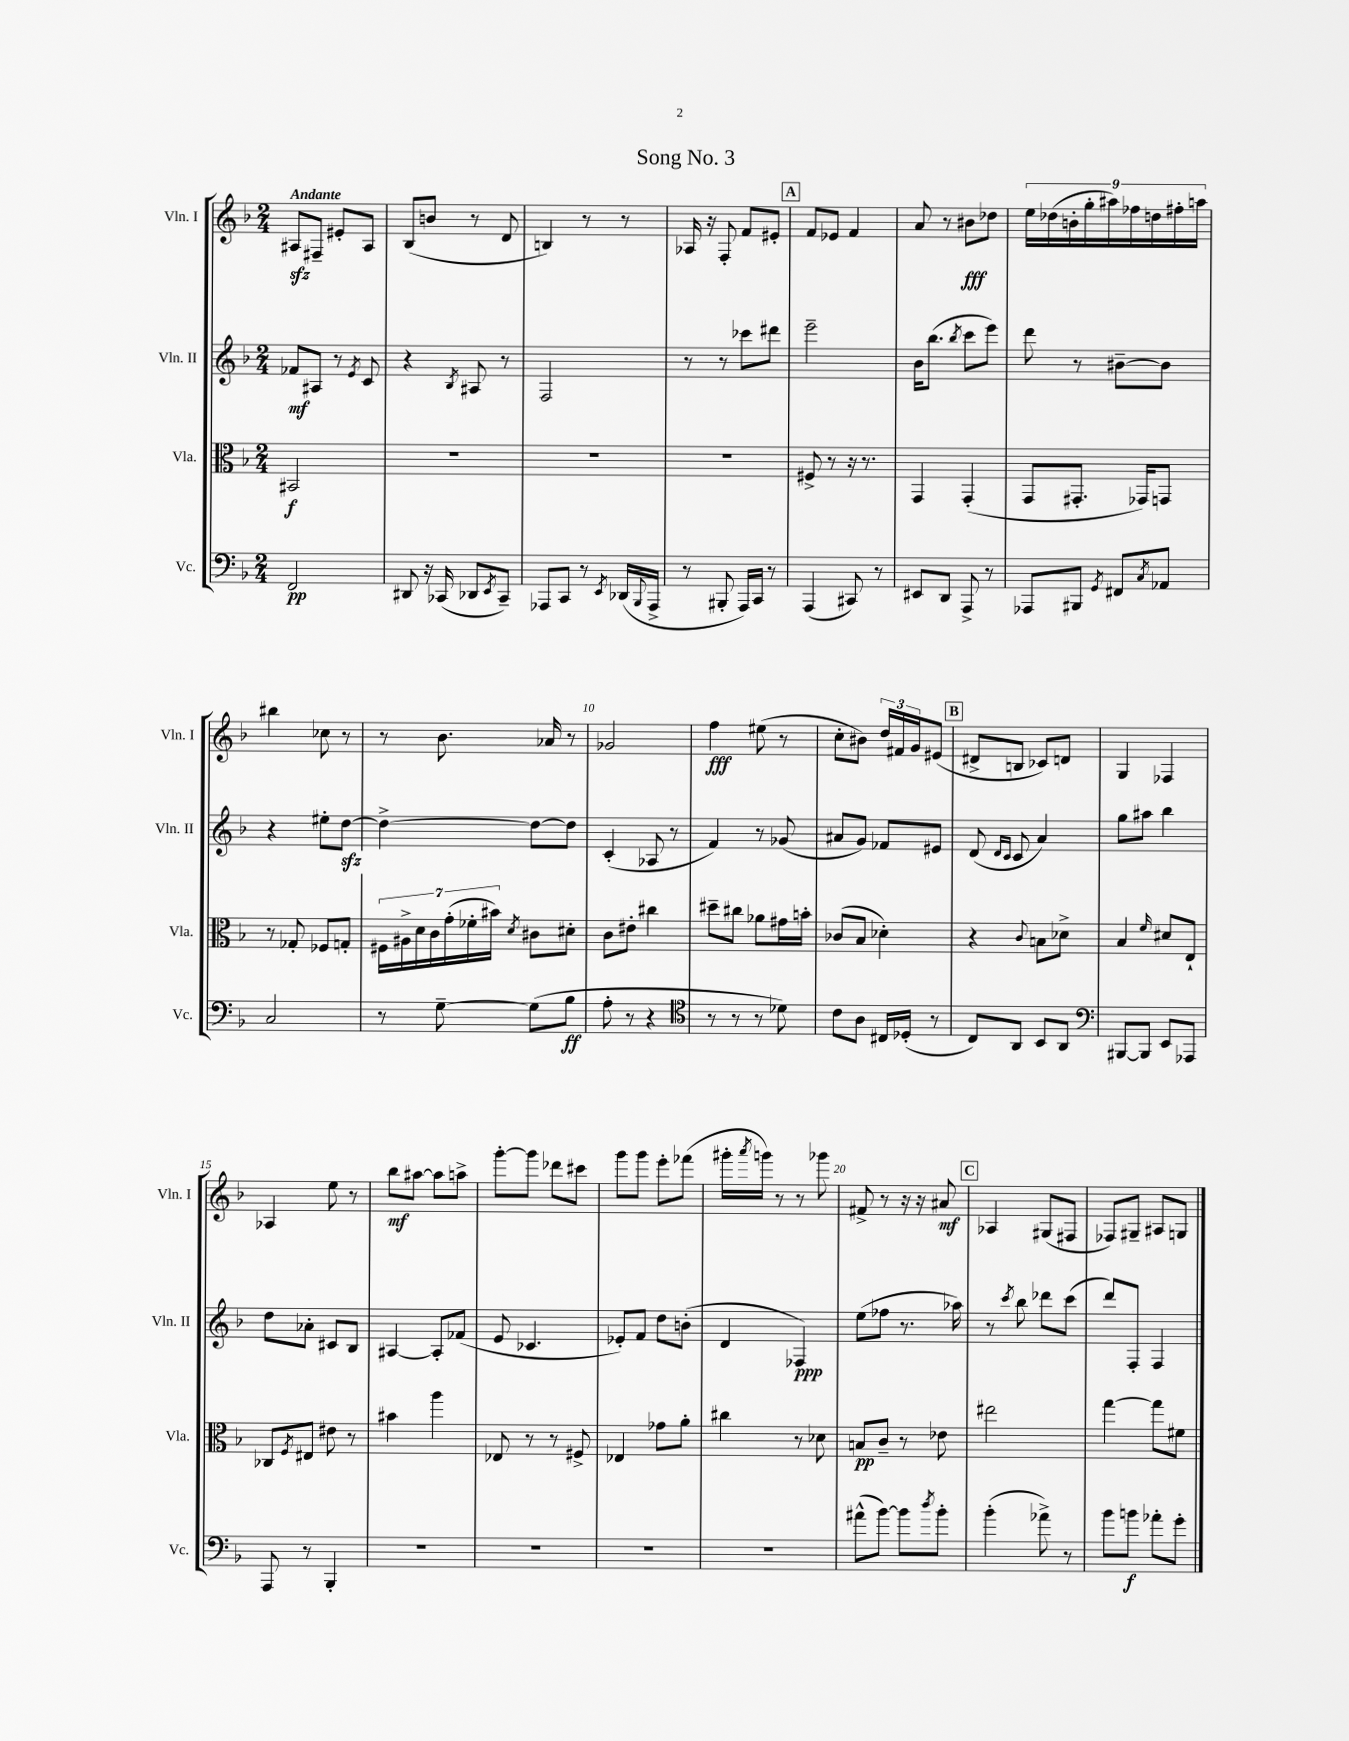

**kern	**dynam	**kern	**dynam	**kern	**dynam	**kern	**dynam
*part4	*part4	*part3	*part3	*part2	*part2	*part1	*part1
*staff4	*staff4	*staff3	*staff3	*staff2	*staff2	*staff1	*staff1
*I"Vc.	*	*I"Vla.	*	*I"Vln. II	*	*I"Vln. I	*
*I'Vc.	*	*I'Vla.	*	*I'Vln. II	*	*I'Vln. I	*
*clefF4	*	*clefC3	*	*clefG2	*	*clefG2	*
*k[b-]	*	*k[b-]	*	*k[b-]	*	*k[b-]	*
*M2/4	*	*M2/4	*	*M2/4	*	*M2/4	*
=1	=1	=1	=1	=1	=1	=1	=1
!	!	!	!	!	!	!LO:TX:a:B:t=Andante	!
2FF/	pp	2BB#X/	f	8f-X/L	mf	8A#Xzz/L	.
.	.	.	.	8A#X/J	.	8F#X~/J	.
.	.	.	.	8r	.	8e#X'/L	.
.	.	.	.	8qe/	.	.	.
.	.	.	.	8c/	.	8A#/J	.
=2	=2	=2	=2	=2	=2	=2	=2
8DD#X/	.	2r	.	4r	.	(8B-/L	.
16r	.	.	.	.	.	8bn/J	.
(16CC-X/	.	.	.	.	.	.	.
.	.	.	.	8qB-/	.	.	.
8DD-X/L	.	.	.	8A#X/	.	8r	.
8qEE/	.	.	.	.	.	.	.
8CC-~/J)	.	.	.	8r	.	8d/	.
=3	=3	=3	=3	=3	=3	=3	=3
8AAA-X/L	.	2r	.	2F/	.	4Bn/)	.
8CC/J	.	.	.	.	.	.	.
8r	.	.	.	.	.	8r	.
8qEE/	.	.	.	.	.	.	.
(16DD-X/LL	.	.	.	.	.	8r	.
8qqBBB-/	.	.	.	.	.	.	.
16AAA-^/JJ	.	.	.	.	.	.	.
=4	=4	=4	=4	=4	=4	=4	=4
8r	.	2r	.	8r	.	16A-X/	.
.	.	.	.	.	.	16r	.
8BBB#X'/	.	.	.	8r	.	8F'/	.
16AAA/LL)	.	.	.	8ccc-X\L	.	8f/L	.
16CC/JJ	.	.	.	.	.	.	.
8r	.	.	.	8ddd#X\J	.	8e#X'/J	.
!!LO:REH:place=s1:t=A
=5	=5	=5	=5	=5	=5	=5	=5
(4AAA/	.	8F#X^/	.	2eee~\	.	8f/L	.
.	.	8r	.	.	.	8e-X/J	.
8CC#X/)	.	16r	.	.	.	4f/	.
.	.	8.r	.	.	.	.	.
8r	.	.	.	.	.	.	.
=6	=6	=6	=6	=6	=6	=6	=6
8EE#X/L	.	4GG/	.	16b-\KL	.	8a/	.
.	.	.	.	(8.bb-\J	.	.	.
8DD/J	.	.	.	.	.	8r	.
.	.	.	.	8qbb-/	.	.	.
8AAA^/	.	(4GG'/	.	8ccc\L	.	8b#X\L	fff
8r	.	.	.	8eee\J)	.	8dd-X\J	.
=7	=7	=7	=7	=7	=7	=7	=7
8AAA-X/L	.	8GG/L	.	8ddd\	.	18ee\LL	.
.	.	.	.	.	.	(18dd-X\	.
.	.	.	.	.	.	18bn'\	.
8BBB#X/J	.	8.GG#X'/J	.	8r	.	.	.
.	.	.	.	.	.	18gg'\	.
.	.	.	.	.	.	18aa#X\)	.
8qGG/	.	.	.	.	.	.	.
8FF#X/L	.	.	.	[8b#X~\L	.	.	.
.	.	.	.	.	.	18ff-X\	.
.	.	16GG-X/KL)	.	.	.	.	.
.	.	.	.	.	.	18ddn\	.
8qC/	.	.	.	.	.	.	.
8AA-X/J	.	8GGn/J	.	8b#\J]	.	.	.
.	.	.	.	.	.	18ff#X'\	.
.	.	.	.	.	.	18aan\JJ	.
!!LO:LB:g=z
=8	=8	=8	=8	=8	=8	=8	=8
2C/	.	8r	.	4r	.	4bb#X\	.
.	.	8G-X'/	.	.	.	.	.
.	.	8F-X/L	.	8ee#X'\L	.	8cc-X\	.
.	.	8Gn'/J	.	[8ddzz\J	.	8r	.
=9	=9	=9	=9	=9	=9	=9	=9
8r	.	28F#X\LL	.	4dd^\_	.	8r	.
.	.	28A#X^\	.	.	.	.	.
.	.	28d\	.	.	.	.	.
.	.	28c\	.	.	.	.	.
[8G~\	.	.	.	.	.	8.b-\	.
.	.	(28g'\	.	.	.	.	.
.	.	28f-X'\	.	.	.	.	.
.	.	28b#X\JJ)	.	.	.	.	.
.	.	8qd/	.	.	.	.	.
(8G\L]	.	8c#X\L	.	8dd\L_	.	.	.
.	.	.	.	.	.	16a-X/	.
8B-\J	ff	8d#X'\J	.	8dd\J]	.	8r	.
=10	=10	=10	=10	=10	=10	=10	=10
8A'\	.	8c\L	.	(4c'/	.	2g-X/	.
8r	.	8e#X'\J	.	.	.	.	.
4r	.	4cc#X\	.	8A-X/	.	.	.
.	.	.	.	8r	.	.	.
=11	=11	=11	=11	=11	=11	=11	=11
*clefC4	*	*	*	*	*	*	*
8r	.	8dd#X~\L	.	4f/)	.	4ff\	fff
8r	.	8cc#X\J	.	.	.	.	.
8r	.	8a-X\L	.	8r	.	(8ee#X\	.
8d-X\)	.	16g#X\L	.	(8g-X/	.	8r	.
.	.	16bn'\JJ	.	.	.	.	.
=12	=12	=12	=12	=12	=12	=12	=12
8c\L	.	(8c-X/L	.	8a#X/L	.	8cc'\L	.
8A\J	.	8B-/J	.	8g/J)	.	8b#X\J)	.
16C#X/LL	.	4d-X'\)	.	8f-X/L	.	24dd/LL	.
.	.	.	.	.	.	24f#X/	.
(16D-X'/JJ	.	.	.	.	.	.	.
.	.	.	.	.	.	24g/J	.
8r	.	.	.	8e#X/J	.	(8e#X/J	.
!!LO:REH:place=s1:t=B
=13	=13	=13	=13	=13	=13	=13	=13
8C/L)	.	4r	.	(8d/	.	8d#X^/L	.
.	.	.	.	16qqd/LL	.	.	.
.	.	.	.	16qqc/JJ	.	.	.
8AA/J	.	.	.	8c/	.	8Bn/J	.
.	.	8qqc/	.	.	.	.	.
8BB-/L	.	8Bn\L	.	4a/)	.	8c-X/L)	.
8AA/J	.	8d-X^\J	.	.	.	8dn/J	.
=14	=14	=14	=14	=14	=14	=14	=14
*clefF4	*	*	*	*	*	*	*
[8BBB#X/L	.	4B-/	.	8gg\L	.	4G/	.
8BBB#/J]	.	.	.	8aa#X\J	.	.	.
.	.	16qqf/	.	.	.	.	.
8EE/L	.	8d#X/L	.	4bb-\	.	4F-X/	.
8AAA-X/J	.	8E`/J	.	.	.	.	.
!!LO:LB:g=z
=15	=15	=15	=15	=15	=15	=15	=15
8AAA/	.	8C-X/L	.	8dd\L	.	4A-X/	.
.	.	8qF/	.	.	.	.	.
8r	.	8E#X/J	.	8a-X'\J	.	.	.
4BBB-'/	.	8e#X\	.	8c#X/L	.	8ee\	.
.	.	8r	.	8B-/J	.	8r	.
=16	=16	=16	=16	=16	=16	=16	=16
2r	.	4b#X\	.	[4A#X/	.	8bb-\L	mf
.	.	.	.	.	.	[8aa#X\J	.
.	.	4aa\	.	8A#'/L]	.	8aa#\L]	.
.	.	.	.	(8f-X/J	.	8aan^\J	.
=17	=17	=17	=17	=17	=17	=17	=17
2r	.	8E-X/	.	8e/	.	[8ggg'\L	.
.	.	8r	.	4.c-X/	.	8ggg\J]	.
.	.	8r	.	.	.	8ddd-X\L	.
.	.	8F#X^/	.	.	.	8ccc#X\J	.
=18	=18	=18	=18	=18	=18	=18	=18
2r	.	4E-X/	.	8e-X'/L)	.	8ggg\L	.
.	.	.	.	8f/J	.	8ggg\J	.
.	.	8g-X\L	.	8dd\L	.	8eee'\L	.
.	.	8a'\J	.	(8bn'\J	.	(8fff-X\J	.
=19	=19	=19	=19	=19	=19	=19	=19
2r	.	4cc#X\	.	4d/	.	16ggg#X'\LL	.
.	.	.	.	.	.	8qaaa/	.
.	.	.	.	.	.	16gggn\JJ)	.
.	.	.	.	.	.	8r	.
.	.	8r	.	4F-X/)	ppp	8r	.
.	.	8d-X\	.	.	.	8ggg-X\	.
=20	=20	=20	=20	=20	=20	=20	=20
(8a#X^^\L	.	8Bn/L	pp	(8ee\L	.	8f#X^/	.
[8b-\J)	.	8c~/J	.	8ff-X\J	.	8r	.
8b-\L]	.	8r	.	8.r	.	16r	.
.	.	.	.	.	.	16r	.
8qdd/	.	.	.	.	.	.	.
8b-'\J	.	8e-X\	.	.	.	8a#X/	mf
.	.	.	.	16aa-X\)	.	.	.
!!LO:REH:place=s1:t=C
=21	=21	=21	=21	=21	=21	=21	=21
(4b-'\	.	2ee#X\	.	8r	.	4A-X/	.
.	.	.	.	8qccc/	.	.	.
.	.	.	.	8bb-\	.	.	.
8a-X^\)	.	.	.	8ddd-X\L	.	(8G#X/L	.
8r	.	.	.	(8ccc\J	.	8F#X/J	.
=22	=22	=22	=22	=22	=22	=22	=22
8b-\L	.	[4gg\	.	8ddd/L)	.	8F-X/L)	.
8bn\J	f	.	.	8F'/J	.	8G#X~/J	.
8a-X'\L	.	8gg\L]	.	4F/	.	8A#X/L	.
8g'\J	.	8f#X\J	.	.	.	8Gn/J	.
==	==	==	==	==	==	==	==
*-	*-	*-	*-	*-	*-	*-	*-
